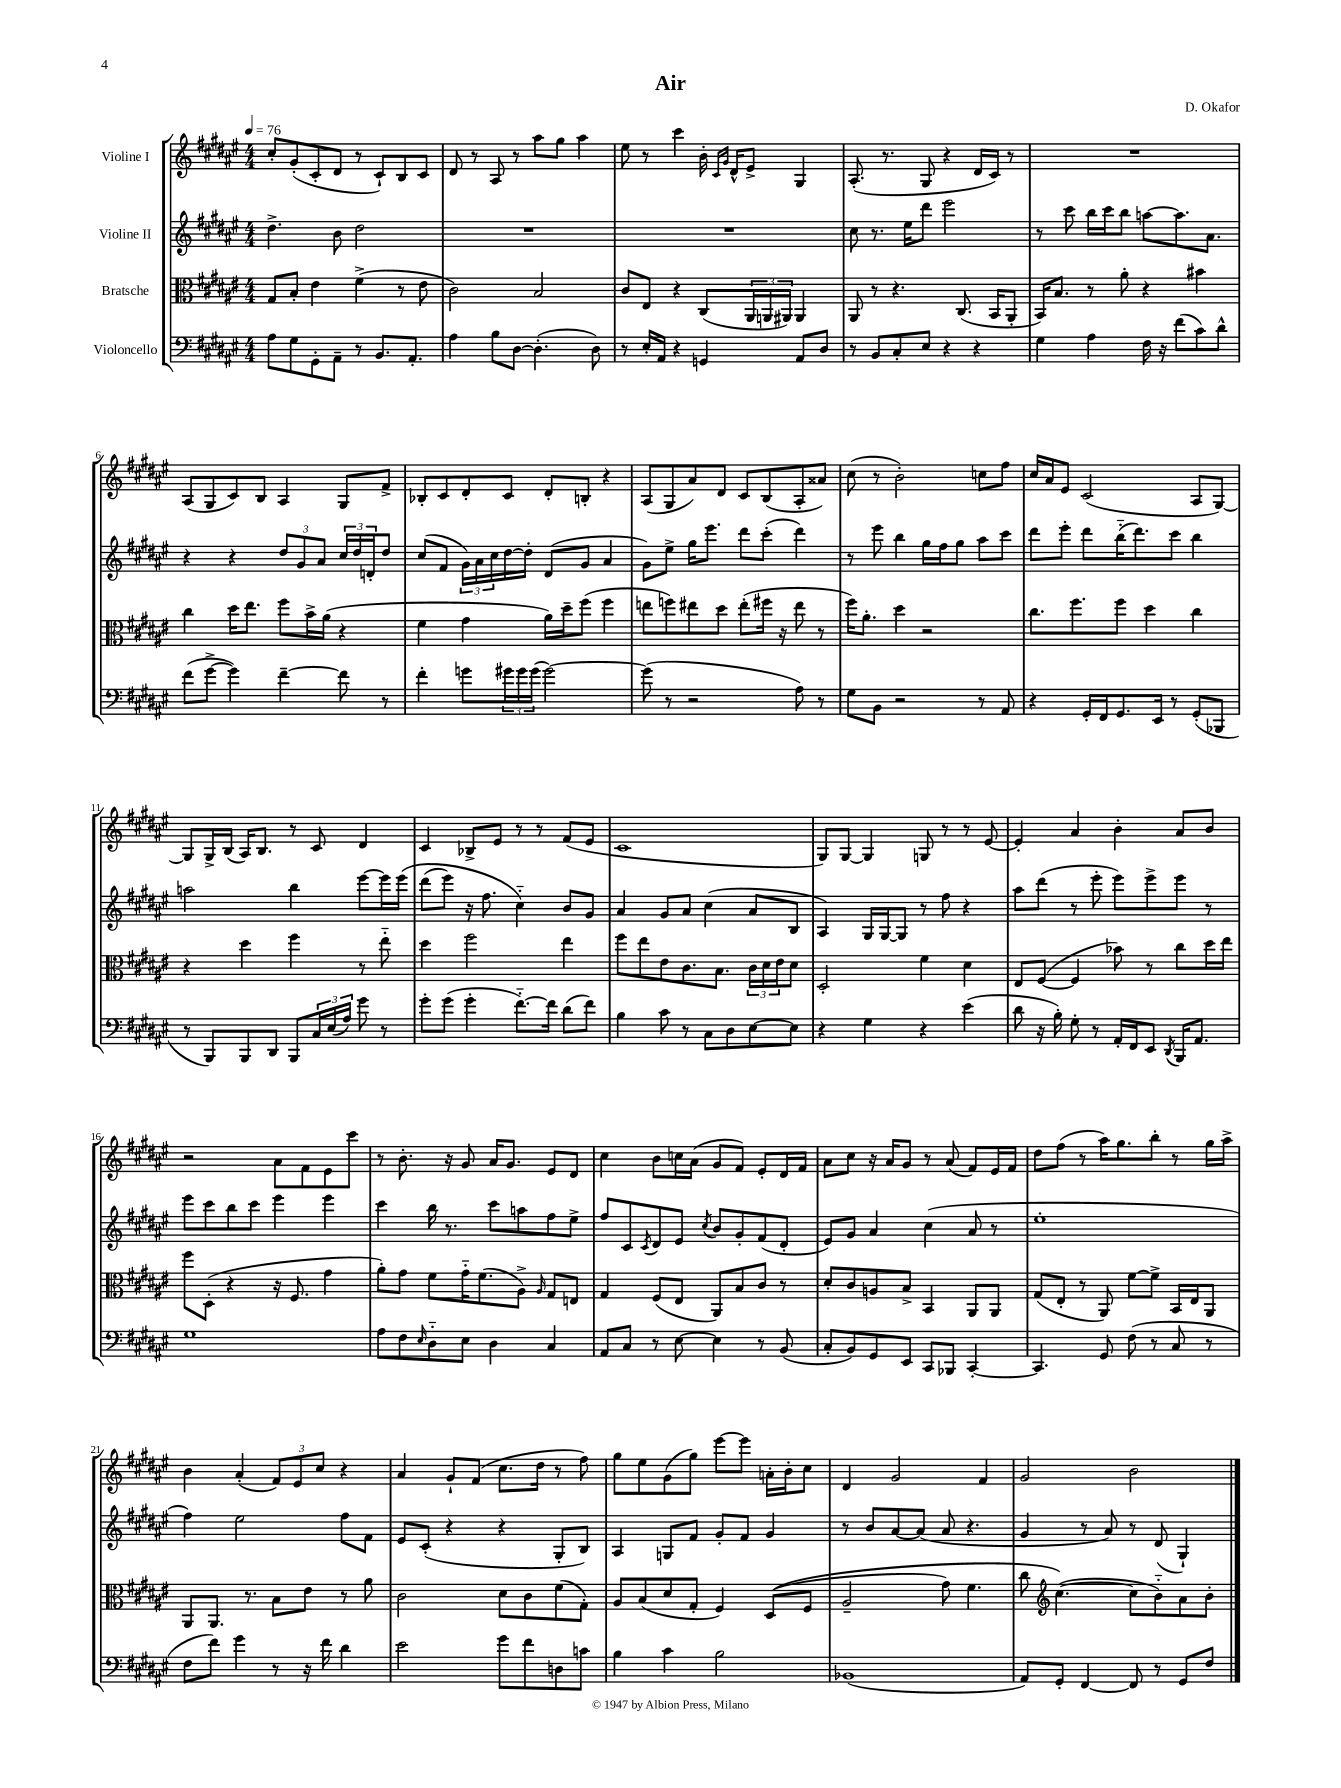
\header { title = "Air" composer = "D. Okafor" }
<<
\new StaffGroup <<
\new Staff = "s0" \with { instrumentName = "Violine I" } {
    \clef treble \key fis \major \numericTimeSignature \time 4/4 \tempo 4 = 76
    cis''8-. gis'8-.( cis'8-. dis'8 r8 cis'8-!) b8 cis'8 |
    dis'8 r8 ais8 r8 ais''8 gis''8 ais''4 |
    eis''8 r8 cis'''4 b'16-. \grace { cis'16 gis'16 } dis'16-^ eis'8-> gis4 |
    ais8.-.( r8. gis8 r4 dis'16 cis'16) r8 |
    R1 |
    ais8( gis8 cis'8) b8 ais4 gis8 fis'8-> |
    bes8-. cis'8 dis'8-. cis'8 dis'8-. b8-. r4 |
    ais8( gis8 ais'8) dis'8 cis'8 b8( ais8-. aisis'8) |
    cis''8( r8 b'2-.) c''8 fis''8 |
    cis''16 ais'16 eis'8 cis'2( ais8 gis8~) |
    gis8 gis16-> b16( ais16) b8. r8 cis'8 dis'4 |
    cis'4 bes8-> eis'8 r8 r8 fis'8( eis'8 |
    cis'1 |
    gis8) gis8~ gis4 g8 r8 r8 eis'8~ |
    eis'4-. ais'4 b'4-. ais'8 b'8 |
    r2 ais'8 fis'8 eis'8 cis'''8 |
    r8 b'8.-. r16 gis'8 ais'16 gis'8. eis'8 dis'8 |
    cis''4 b'8 c''16 ais'16( gis'8 fis'8) eis'8-. dis'16 fis'16 |
    ais'8 cis''8 r16 ais'16 gis'8 r8 ais'8( fis'8) eis'16 fis'16 |
    dis''8 fis''8( r8 ais''16) gis''8. b''8-. r8 gis''16 ais''16-> |
    b'4 ais'4-.( \tuplet 3/2 { fis'8) eis'8 cis''8 } r4 |
    ais'4 gis'8-! fis'8( cis''8. dis''16 r8 fis''8) |
    gis''8 eis''8 gis'8( gis''8) eis'''8~ eis'''8 a'16-. b'16-. cis''8 |
    dis'4 gis'2 fis'4 |
    gis'2 b'2 \bar "|." |
}
\new Staff = "s1" \with { instrumentName = "Violine II" } {
    \clef treble \key fis \major \numericTimeSignature \time 4/4
    dis''4.-> b'8 dis''2 |
    R1 |
    R1 |
    cis''8 r8. eis''16 dis'''8 eis'''2 |
    r8 cis'''8 b''16 cis'''16 b''8 a''8~ a''8. ais'8. |
    r4 r4 \tuplet 3/2 { dis''8 gis'8 ais'8 } \tuplet 3/2 { cis''16 dis''16 d'16-. } dis''8 |
    cis''8( fis'8 \tuplet 3/2 { gis'16) ais'16 cis''16 } dis''16~ dis''16-. dis'8( gis'8 ais'4 |
    gis'8) eis''8-> gis''16 eis'''8. dis'''8 cis'''8-.( dis'''4) |
    r8 eis'''8 b''4 gis''16 fis''16 gis''8 ais''8 cis'''8 |
    dis'''8 eis'''8-. dis'''8 b''16-_( dis'''8.) cis'''8 b''4 |
    a''2 b''4 eis'''8~ eis'''16 eis'''16\( |
    dis'''8( eis'''8) r16 fis''8. cis''4-_\) b'8 gis'8 |
    ais'4 gis'8 ais'8 cis''4( ais'8 b8 |
    ais4) gis16 gis16~ gis8 r8 fis''8 r4 |
    ais''8 dis'''8( r8 eis'''8-. eis'''8) eis'''8-> eis'''8 r8 |
    eis'''8 cis'''8 b''8 cis'''8 eis'''4 eis'''4 |
    cis'''4 b''16 r8. cis'''8 a''8 fis''8 eis''8-> |
    fis''8 cis'8 \acciaccatura { cis'8 } dis'8 eis'8 \acciaccatura { cis''8 } b'8 gis'8-. fis'8( dis'8-. |
    eis'8) gis'8 ais'4 cis''4( ais'8 r8 |
    eis''1-. |
    fis''4) eis''2 fis''8 fis'8 |
    eis'8 cis'8-.( r4 r4 gis8-. b8) |
    ais4 g8 fis'8 gis'8-. fis'8 gis'4 |
    r8 b'8 ais'8~ ais'8( ais'8 r4. |
    gis'4 r8 ais'8) r8 dis'8( gis4-!) \bar "|." |
}
\new Staff = "s2" \with { instrumentName = "Bratsche" } {
    \clef alto \key fis \major \numericTimeSignature \time 4/4
    gis8 b8-. eis'4 fis'4->( r8 eis'8 |
    cis'2) b2 |
    cis'8 eis8 r4 cis8( \tuplet 3/2 { ais,16 a,16 ais,16) } ais,4 |
    ais,8 r8 r4. cis8.( b,16 ais,8-. |
    b,16) b8. r8 ais'8-. r4 bis'4 |
    cis''4 dis''16 eis''8. fis''8 b'16-> ais'16( r4 |
    fis'4 gis'4 ais'16) dis''16-- fis''8( fis''4 |
    e''8 f''8) eis''8 dis''8 eis''8-.( fis''16 r16 eis''8 r8 |
    fis''16) ais'8.-. dis''4 r2 |
    cis''8. fis''8. fis''8 dis''4 cis''4 |
    r4 dis''4 fis''4 r8 eis''8-_ |
    dis''4 fis''2 eis''4 |
    fis''8 eis''8 eis'8 cis'8. b8. \tuplet 3/2 { cis'16 dis'16 eis'16 } dis'8 |
    dis2-. fis'4 dis'4 |
    eis8 fis8~( fis4 bes'8) r8 cis''8 dis''16 eis''16 |
    fis''8 dis8-.( r4 r16 fis8. gis'4 |
    ais'8-.) gis'8 fis'8 gis'16-_ fis'8.( ais8->) \grace { ais16 } gis8 e8 |
    gis4 fis8( eis8 ais,8) b8 cis'8 r8 |
    dis'8-. cis'8 a8 b8-> b,4 ais,8 ais,8 |
    gis8( eis8-. r8 ais,8) fis'8~ fis'8-> b,16 eis16 ais,8 |
    ais,8 ais,8. r8. b8 eis'8 r8 ais'8 |
    cis'2 dis'8 cis'8 fis'8( gis8-.) |
    ais8 b8( dis'8 gis8-. fis4) dis8(\( fis8 |
    ais2-- gis'8) fis'4. |
    cis''8 \clef treble cis''4.~(\) cis''8 b'8-_) ais'8 b'8-. \bar "|." |
}
\new Staff = "s3" \with { instrumentName = "Violoncello" } {
    \clef bass \key fis \major \numericTimeSignature \time 4/4
    ais8 gis8 gis,8-. ais,8-- r8 b,8. ais,8.-. |
    ais4 b8 dis8~ dis4.-.( dis8) |
    r8 eis16-. ais,16 r4 g,4 ais,8 dis8 |
    r8 b,8 cis8-. eis8 r4 r4 |
    gis4 ais4 fis16 r16 fis'8( cis'8) dis'8-^ |
    fis'8( gis'8~-> gis'4) fis'4~-- fis'8 r8 |
    fis'4-. g'8 \tuplet 3/2 { gis'16 gis'16 gis'16( } gis'2~) |
    gis'8( r8 r2 ais8) r8 |
    gis8 b,8 r2 r8 ais,8 |
    r4 gis,16-. fis,16 gis,8. eis,16 r8 gis,8-.( bes,,8 |
    r8 b,,8) b,,8 dis,8 b,,8 \tuplet 3/2 { cis16 eis16( ais16) } gis'8 r8 |
    gis'8-. gis'8( gis'4-. fis'8.~-_) fis'16 dis'8( fis'8) |
    b4 cis'8 r8 cis8 dis8 eis8~ eis8 |
    r4 gis4 r4 eis'4( |
    dis'8 r16 b16-.) gis8-. r8 ais,16-. fis,16 eis,8 \acciaccatura { dis,8 } b,,16 ais,8. |
    gis1 |
    ais8 fis8 \grace { eis16 } dis8-_ eis8 dis4 cis4 |
    ais,8 cis8 r8 eis8~ eis4 r8 b,8( |
    cis8-. b,8) gis,8 eis,8 cis,8 bes,,8 cis,4~-. |
    cis,4. gis,8 fis8( r8 cis8 r8 |
    fis8 fis'8) gis'4 r8 r16 fis'16 dis'4 |
    eis'2 gis'8 fis'8 d8 c'8 |
    b4 cis'4 b2 |
    bes,1( |
    ais,8) gis,8-. fis,4~ fis,8 r8 gis,8 fis8 \bar "|." |
}
>>
>>
